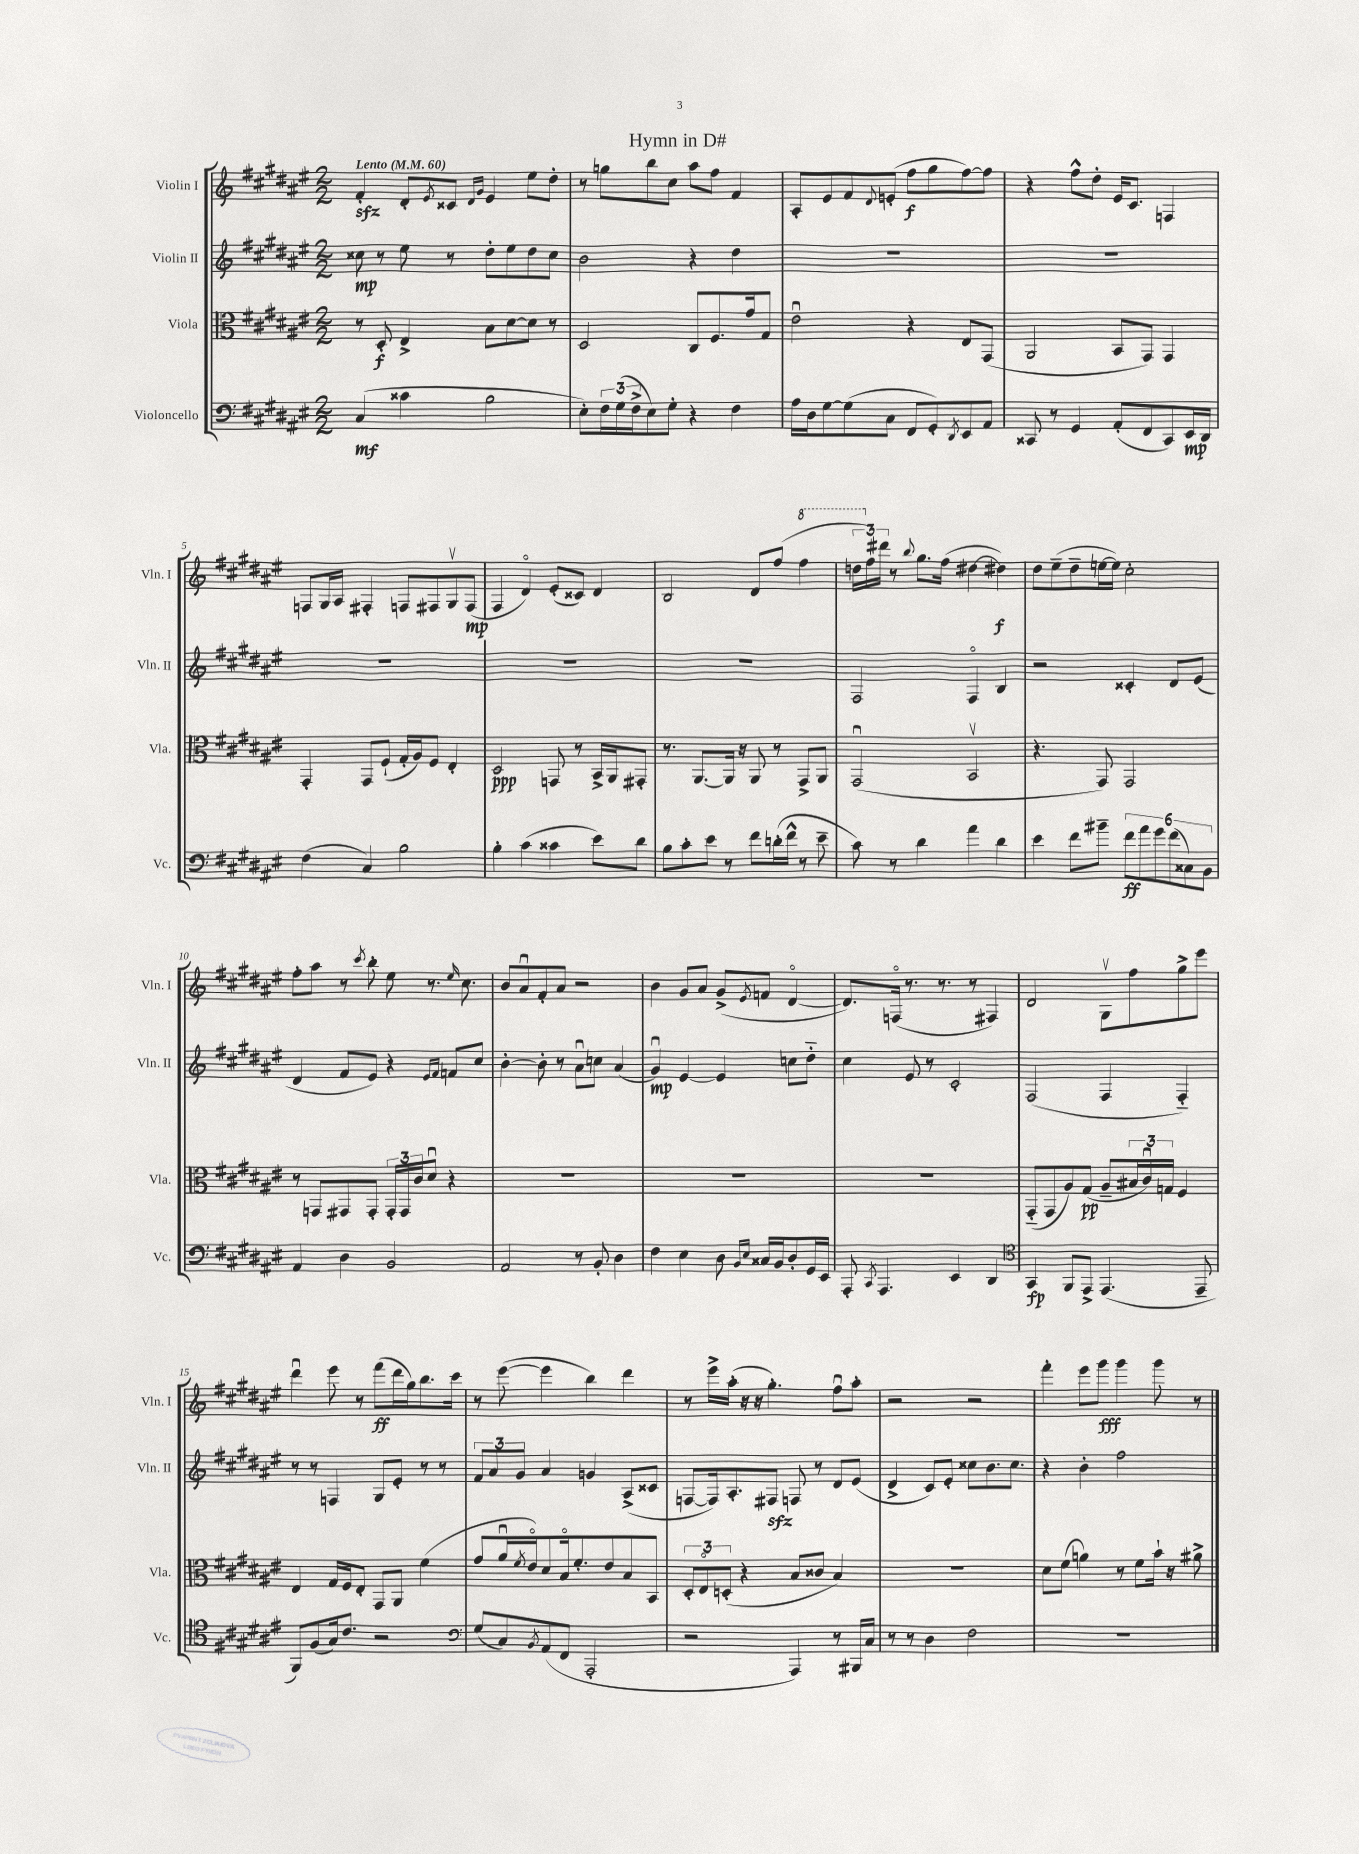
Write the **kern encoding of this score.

**kern	**dynam	**kern	**dynam	**kern	**dynam	**kern	**dynam
*part4	*part4	*part3	*part3	*part2	*part2	*part1	*part1
*staff4	*staff4	*staff3	*staff3	*staff2	*staff2	*staff1	*staff1
*I"Violoncello	*	*I"Viola	*	*I"Violin II	*	*I"Violin I	*
*I'Vc.	*	*I'Vla.	*	*I'Vln. II	*	*I'Vln. I	*
*clefF4	*	*clefC3	*	*clefG2	*	*clefG2	*
*k[f#c#g#d#a#e#]	*	*k[f#c#g#d#a#e#]	*	*k[f#c#g#d#a#e#]	*	*k[f#c#g#d#a#e#]	*
*M2/2	*	*M2/2	*	*M2/2	*	*M2/2	*
*MM60	*	*MM60	*	*MM60	*	*MM60	*
=1	=1	=1	=1	=1	=1	=1	=1
!	!	!	!	!	!	!LO:TX:a:B:t=Lento	!
(4C#/	mf	8r	.	8cc##X\	mp	4f#zz'/	.
.	.	8D#'/	f	8r	.	.	.
4c##X\	.	4E#^/	.	8ee#\	.	8d#'/L	.
.	.	.	.	.	.	8qe#/	.
.	.	.	.	8r	.	8c##X/J	.
.	.	.	.	.	.	16qqd#/LL	.
.	.	.	.	.	.	16qqg#/JJ	.
2B\	.	8B\L	.	8dd#'\L	.	4e#/	.
.	.	[8d#\	.	8ee#\	.	.	.
.	.	8d#\J]	.	8dd#\	.	8ee#\L	.
.	.	8r	.	8cc##\J	.	8dd#'\J	.
=2	=2	=2	=2	=2	=2	=2	=2
8E#'\L)	.	2D#/	.	2b\	.	8r	.
24F#\L	.	.	.	.	.	8ggn\L	.
(24G#\	.	.	.	.	.	.	.
24F#^\J	.	.	.	.	.	.	.
8E#\)	.	.	.	.	.	8bb\	.
8G#'\J	.	.	.	.	.	8cc#\J	.
4r	.	8C#/L	.	4r	.	8aa#\L	.
.	.	8.F#/	.	.	.	8ff#\J	.
4F#\	.	.	.	4dd#\	.	4f#/	.
.	.	16g#/k	.	.	.	.	.
.	.	8G#/J	.	.	.	.	.
=3	=3	=3	=3	=3	=3	=3	=3
16A#\LL	.	2e#u\	.	1r	.	8A#'/L	.
16D#\J	.	.	.	.	.	.	.
[8G#\	.	.	.	.	.	8e#/	.
(8G#\]	.	.	.	.	.	8f#/	.
.	.	.	.	.	.	8qqd#/	.
8C#\J	.	.	.	.	.	(8en'/J	.
8FF#/L	.	4r	.	.	.	8ff#\L	f
8GG#'/)	.	.	.	.	.	8gg#\	.
8qDD#/	.	.	.	.	.	.	.
8EE#/	.	8E#/L	.	.	.	[8ff#\)	.
8AA#/J	.	(8GG#/J	.	.	.	8ff#\J]	.
=4	=4	=4	=4	=4	=4	=4	=4
8CC##X/	.	2AA#/	.	1r	.	4r	.
8r	.	.	.	.	.	.	.
4GG#/	.	.	.	.	.	8ff#^^\L	.
.	.	.	.	.	.	8dd#'\J	.
(8AA#'/L	.	8BB/L	.	.	.	16e#/KL	.
.	.	.	.	.	.	8.c#/J	.
8FF#/	.	8GG#/J)	.	.	.	.	.
8CC##/)	.	4GG#/	.	.	.	4Fn/	.
16EE#/L	mp	.	.	.	.	.	.
16DD#/JJ	.	.	.	.	.	.	.
!!LO:LB:g=z
=5	=5	=5	=5	=5	=5	=5	=5
(4F#\	.	4GG#'/	.	1r	.	8Fn/L	.
.	.	.	.	.	.	16G#/L	.
.	.	.	.	.	.	16A#/JJ	.
4C#/)	.	8GG#/L	.	.	.	4F#X'/	.
.	.	(8F#`/J	.	.	.	.	.
2B\	.	16G#'/LL	.	.	.	8Fn/L	.
.	.	16A#/J)	.	.	.	.	.
.	.	8F#/J	.	.	.	8F#X/	.
.	.	4E#'/	.	.	.	8G#v/	.
.	.	.	.	.	.	(8F#/J	mp
=6	=6	=6	=6	=6	=6	=6	=6
4B'\	.	2D#/	ppp	1r	.	4F#/	.
(4c#\	.	.	.	.	.	4d#/)	.
4c##X\	.	8GGn/	.	.	.	(8e#'/L	.
.	.	8r	.	.	.	8c##X/J)	.
8e#\L)	.	16BB^/LL	.	.	.	4d#/	.
.	.	16AA#/J	.	.	.	.	.
8d#\J	.	8GG#X'/J	.	.	.	.	.
=7	=7	=7	=7	=7	=7	=7	=7
8B\L	.	8.r	.	1r	.	2B/	.
8c#'\	.	.	.	.	.	.	.
.	.	[8.AA#/L	.	.	.	.	.
8e#\J	.	.	.	.	.	.	.
8r	.	16AA#/Jk]	.	.	.	.	.
.	.	16r	.	.	.	.	.
8f#\L	.	8AA#/	.	.	.	8d#/L	.
(16dn'\L	.	8r	.	.	.	(8ff#/J	.
16f#^^\JJ	.	.	.	.	.	.	.
*	*	*	*	*	*	*8va	*
8r	.	8GG#^/L	.	.	.	4fff#\	.
8e#~\	.	8AA#/J	.	.	.	.	.
=8	=8	=8	=8	=8	=8	=8	=8
8c#\)	.	(2GG#u/	.	2F#/	.	24dddn\LL	.
*	*	*	*	*	*	*X8va	*
.	.	.	.	.	.	24ff#\)	.
.	.	.	.	.	.	24ddd#X\JJ	.
8r	.	.	.	.	.	8r	.
.	.	.	.	.	.	8qqbb/	.
4d#\	.	.	.	.	.	8.gg#\L	.
.	.	.	.	.	.	(16ff#\Jk	.
4a#\	.	2BBv/	.	4F#/	.	[4dd#X\	.
4d#\	.	.	.	4B/	.	4dd#X\])	f
=9	=9	=9	=9	=9	=9	=9	=9
4e#\	.	4.r	.	2r	.	8dd#\L	.
.	.	.	.	.	.	(8ee#~\	.
8f#\L	.	.	.	.	.	8dd#~\	.
8b#X~\J	.	8GG#/)	.	.	.	[16een\L	.
.	.	.	.	.	.	16ee\JJ])	.
12f#\L	ff	2GG#/	.	4c##X'/	.	2cc#'\	.
12a#\	.	.	.	.	.	.	.
12g#\	.	.	.	.	.	.	.
(12f#\	.	.	.	8d#/L	.	.	.
12C##X\)	.	.	.	.	.	.	.
.	.	.	.	(8e#/J	.	.	.
12BB\J	.	.	.	.	.	.	.
!!LO:LB:g=z
=10	=10	=10	=10	=10	=10	=10	=10
4AA#/	.	8r	.	4d#/	.	8ff#'\L	.
.	.	8GGn/L	.	.	.	8aa#\J	.
4D#\	.	8GG#X/	.	8f#/L	.	8r	.
.	.	.	.	.	.	8qccc#/	.
.	.	8GG#'/J	.	8e#/J)	.	8bb'\	.
2BB/	.	24GG#'/LL	.	4r	.	8ee#\	.
.	.	24GG#/	.	.	.	.	.
.	.	24c#/J	.	.	.	.	.
.	.	8d#u/J	.	.	.	8.r	.
.	.	.	.	16qqe#/LL	.	.	.
.	.	.	.	16qqf#/JJ	.	.	.
.	.	4r	.	8fn/L	.	.	.
.	.	.	.	.	.	16qqee#/	.
.	.	.	.	.	.	8.cc#\	.
.	.	.	.	8cc#/J	.	.	.
=11	=11	=11	=11	=11	=11	=11	=11
2AA#/	.	1r	.	[4b'\	.	8b/L	.
.	.	.	.	.	.	8a#u/	.
.	.	.	.	8b'\]	.	8f#'/	.
.	.	.	.	8r	.	8a#/J	.
8r	.	.	.	8a#u\L	.	2r	.
8BB'/	.	.	.	8ccn\J	.	.	.
4D#\	.	.	.	(4a#/	.	.	.
=12	=12	=12	=12	=12	=12	=12	=12
4F#\	.	1r	.	4g#u/)	mp	4b\	.
4E#\	.	.	.	[4e#/	.	8g#/L	.
.	.	.	.	.	.	8a#/J	.
8D#\	.	.	.	4e#/]	.	(8g#^/L	.
16qqBB/LL	.	.	.	.	.	.	.
16qqE#/JJ	.	.	.	.	.	8qe#/	.
16C##X/LL	.	.	.	.	.	8fn/J	.
16BB/J	.	.	.	.	.	.	.
8D#'/	.	.	.	8ccn\L	.	[4d#/	.
16GG#/L	.	.	.	8dd#\J	.	.	.
16EE#/JJ	.	.	.	.	.	.	.
=13	=13	=13	=13	=13	=13	=13	=13
8AAA#'/	.	1r	.	4cc#\	.	8.d#/L])	.
8qCC#/	.	.	.	.	.	.	.
4.AAA#/	.	.	.	.	.	.	.
.	.	.	.	.	.	(16Fn/Jk	.
.	.	.	.	8e#/	.	8.r	.
.	.	.	.	8r	.	.	.
.	.	.	.	.	.	8.r	.
4EE#/	.	.	.	2c#'/	.	.	.
.	.	.	.	.	.	8r	.
4DD#/	.	.	.	.	.	4F#X/)	.
=14	=14	=14	=14	=14	=14	=14	=14
*clefC4	*	*	*	*	*	*	*
4GG#/	fp	(8GG#/L	.	(2F#/	.	2d#/	.
.	.	8GG#/	.	.	.	.	.
8FF#/L	.	8A#/)	.	.	.	.	.
8EE#^/J	.	(8G#/J	pp	.	.	.	.
(4.EE#/	.	8A#~/L	.	4F#/	.	8G#v\L	.
.	.	24B#X/L	.	.	.	8ff#\	.
.	.	24c#u/)	.	.	.	.	.
.	.	24Gn/JJ	.	.	.	.	.
.	.	4F#/	.	4F#/)	.	8gg#^\	.
8EE#~/	.	.	.	.	.	8eee#\J	.
!!LO:LB:g=z
=15	=15	=15	=15	=15	=15	=15	=15
8FF#/L)	.	4E#/	.	8r	.	4ddd#u\	.
(8F#/	.	.	.	8r	.	.	.
16G#/k)	.	16G#/LL	.	4Fn/	.	8eee#\	.
8.c#/J	.	16F#/J	.	.	.	.	.
.	.	8E#'/J	.	.	.	8r	.
2r	.	8GG#/L	.	8G#/L	.	(8fff#\L	ff
.	.	8AA#/J	.	8e#'/J	.	16ddd#\L	.
.	.	.	.	.	.	16gg#\J)	.
.	.	(4f#\	.	8r	.	8.bb\	.
.	.	.	.	8r	.	.	.
.	.	.	.	.	.	16ccc#\Jk	.
=16	=16	=16	=16	=16	=16	=16	=16
*clefF4	*	*	*	*	*	*	*
(8G#/L	.	8g#/L	.	12f#/L	.	8r	.
.	.	.	.	12a#/	.	.	.
8C#/)	.	16a#u/L	.	.	.	([8eee#\	.
.	.	.	.	12g#/J	.	.	.
.	.	8qf#/	.	.	.	.	.
.	.	16e#/J)	.	.	.	.	.
8qBB/	.	.	.	.	.	.	.
(8AA#/	.	8d#/	.	4a#/	.	4eee#\]	.
8FF#/J	.	16B/k	.	.	.	.	.
.	.	8.f#'/	.	.	.	.	.
2AAA#'/	.	.	.	4gn/	.	4bb\)	.
.	.	8e#/	.	.	.	.	.
.	.	8B/	.	(8A#^/L	.	4ddd#\	.
.	.	8BB/J	.	8c##X/J	.	.	.
=17	=17	=17	=17	=17	=17	=17	=17
2r	.	12D#'/L	.	[8Fn/L	.	8r	.
.	.	12E#/	.	.	.	.	.
.	.	.	.	16F/k])	.	16eee#^\LL	.
.	.	(12Dn'/J	.	.	.	.	.
.	.	.	.	8.A#'/	.	(16aa#'\JJ	.
.	.	4r	.	.	.	16r	.
.	.	.	.	.	.	16r	.
.	.	.	.	8F#Xzz/J	.	4.gg#'\)	.
4AAA#/)	.	8B/L	.	8Fn/	.	.	.
.	.	8c##X/J	.	8r	.	.	.
8r	.	4B/)	.	8d#/L	.	8ff#u\L	.
16BBB#X/LL	.	.	.	(8e#/J	.	8aa#'\J	.
16C#/JJ	.	.	.	.	.	.	.
=18	=18	=18	=18	=18	=18	=18	=18
8r	.	1r	.	4d#^/	.	2r	.
8r	.	.	.	.	.	.	.
4D#\	.	.	.	8c#/L)	.	.	.
.	.	.	.	8e#'/J	.	.	.
2F#\	.	.	.	8cc##X\L	.	2r	.
.	.	.	.	8.b\	.	.	.
.	.	.	.	8.cc##\J	.	.	.
=19	=19	=19	=19	=19	=19	=19	=19
1r	.	8d#\L	.	4r	.	4fff#'\	.
.	.	(8f#\J	.	.	.	.	.
.	.	4an\)	.	4b'\	.	8eee#\L	.
.	.	.	.	.	.	8ggg#\J	fff
.	.	8r	.	2ff#\	.	4ggg#\	.
.	.	8f#\L	.	.	.	.	.
.	.	16b`\Jk	.	.	.	8ggg#\	.
.	.	16r	.	.	.	.	.
.	.	8a#X^\	.	.	.	8r	.
==	==	==	==	==	==	==	==
*-	*-	*-	*-	*-	*-	*-	*-
